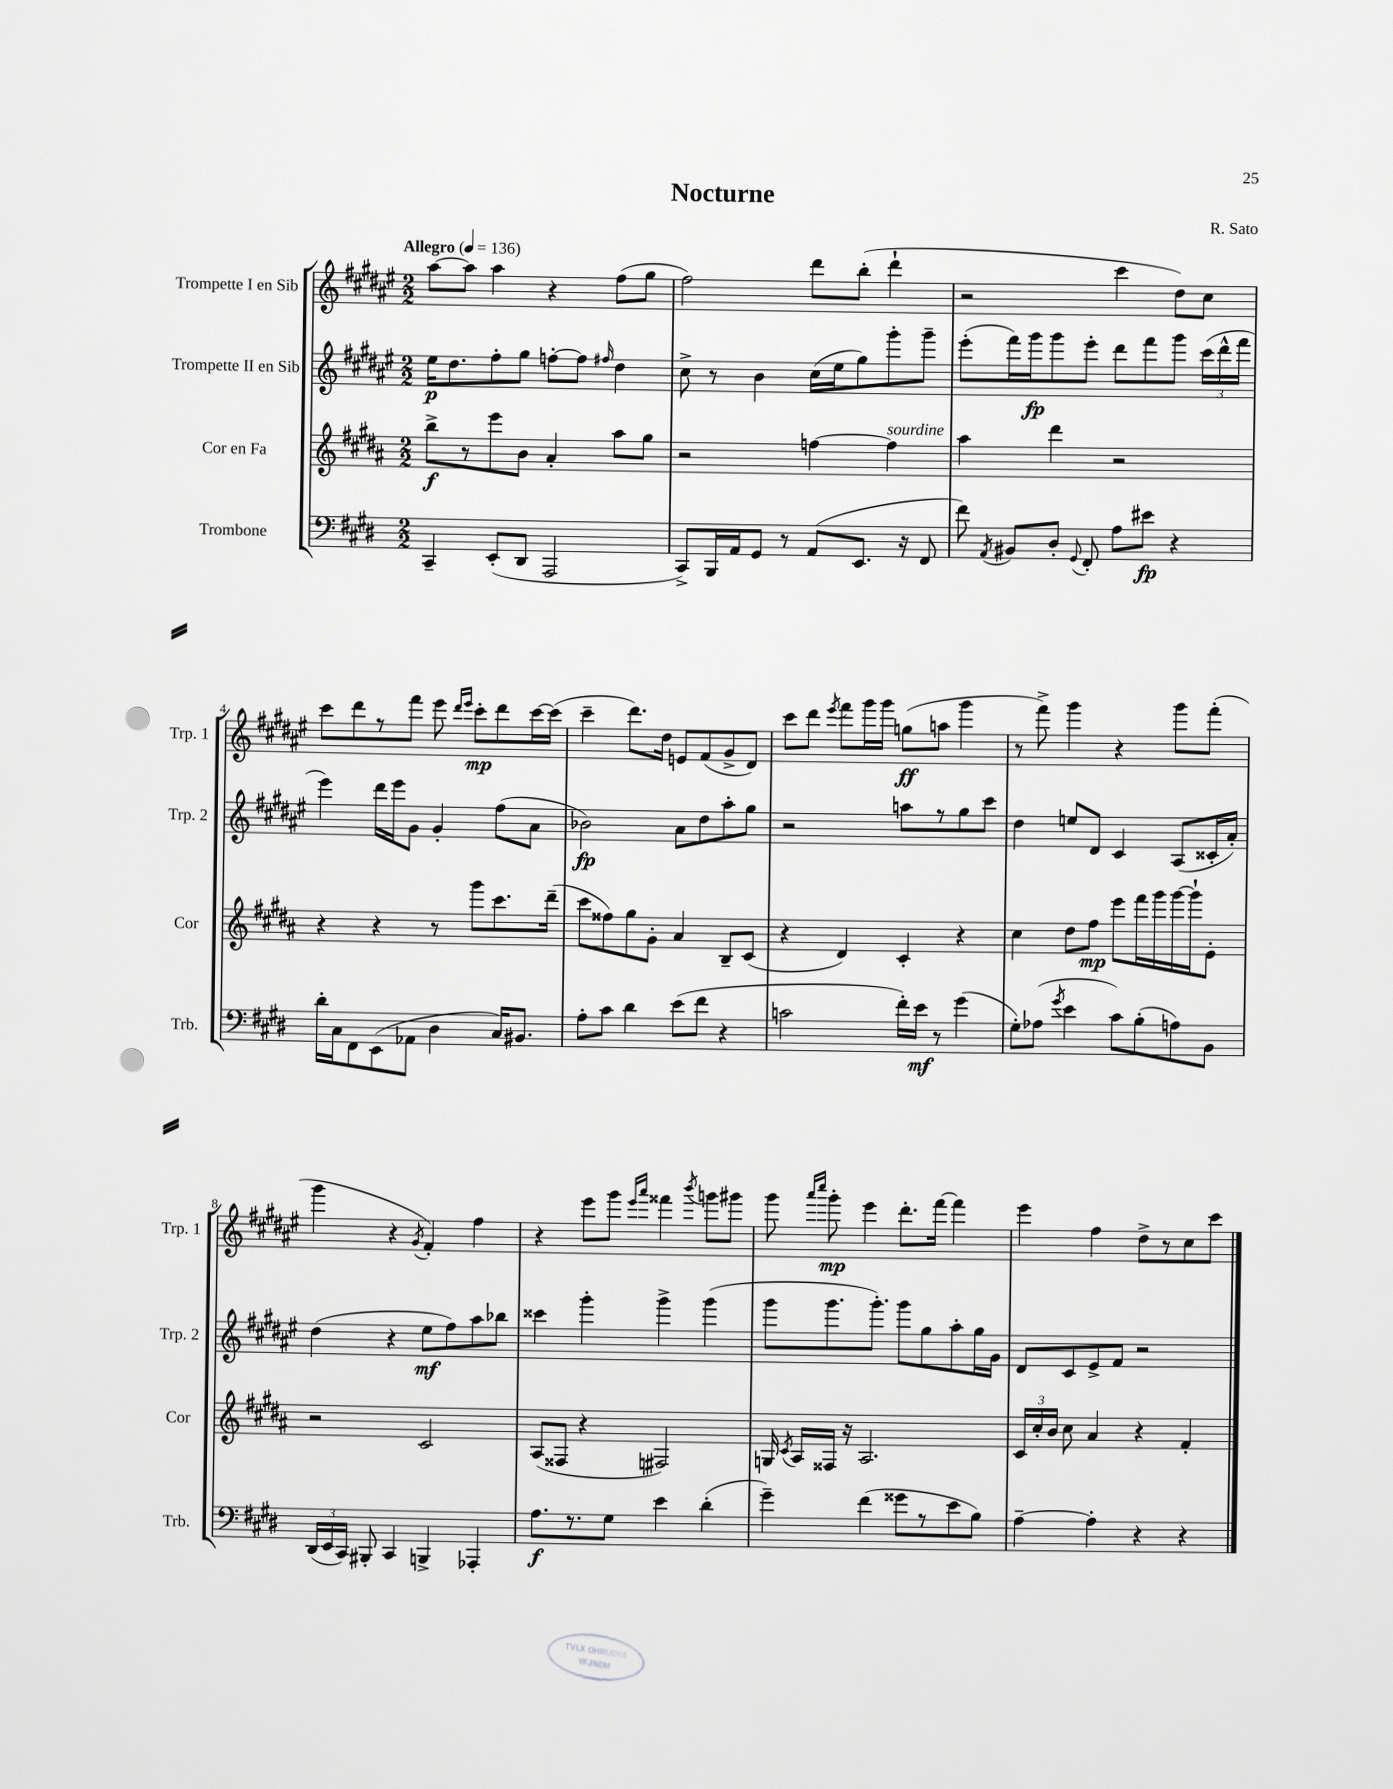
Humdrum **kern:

**kern	**dynam	**kern	**dynam	**kern	**dynam	**kern	**dynam
*part4	*part4	*part3	*part3	*part2	*part2	*part1	*part1
*staff4	*staff4	*staff3	*staff3	*staff2	*staff2	*staff1	*staff1
*I"Trombone	*	*I"Cor en Fa	*	*I"Trompette II en Sib	*	*I"Trompette I en Sib	*
*I'Trb.	*	*I'Cor	*	*I'Trp. 2	*	*I'Trp. 1	*
*clefF4	*	*clefG2	*	*clefG2	*	*clefG2	*
*k[f#c#g#d#]	*	*k[f#c#g#d#a#]	*	*k[f#c#g#d#a#e#]	*	*k[f#c#g#d#a#e#]	*
*M2/2	*	*M2/2	*	*M2/2	*	*M2/2	*
*MM136	*	*MM136	*	*MM136	*	*MM136	*
=1	=1	=1	=1	=1	=1	=1	=1
!	!	!	!	!	!	!LO:TX:a:B:t=Allegro	!
4CC#~/	.	8bb^\L	f	16ee#\KL	p	[8aa#\L	.
.	.	.	.	8.dd#\	.	.	.
.	.	8r	.	.	.	8aa#\J]	.
(8EE'/L	.	8eee\	.	8ff#'\	.	4aa#\	.
8DD#/J	.	8b\J	.	8gg#\J	.	.	.
2AAA/	.	4a#'/	.	[8ffn'\L	.	4r	.
.	.	.	.	8ff\J]	.	.	.
.	.	.	.	16qqff#X/	.	.	.
.	.	8aa#\L	.	4dd#\	.	(8ff#\L	.
.	.	8gg#\J	.	.	.	8gg#\J	.
=2	=2	=2	=2	=2	=2	=2	=2
8CC#^/L)	.	2r	.	8cc#^\	.	2ff#\)	.
16BBB/L	.	.	.	8r	.	.	.
16AA/J	.	.	.	.	.	.	.
8GG#/J	.	.	.	4b\	.	.	.
8r	.	.	.	.	.	.	.
(8AA/L	.	[4ffn\	.	(16cc#\LL	.	8ddd#\L	.
.	.	.	.	16ee#\J	.	.	.
8.EE/J	.	.	.	8gg#\)	.	(8bb'\J	.
!	!	!LO:TX:a:i:t=sourdine	!	!	!	!	!
.	.	4ff\]	.	8ggg#'\	.	4ddd#`\	.
16r	.	.	.	.	.	.	.
8FF#/	.	.	.	8ggg#~\J	.	.	.
=3	=3	=3	=3	=3	=3	=3	=3
8f#\)	.	4aa#\	.	(8eee#'\L	.	2r	.
8qAA/	.	.	.	.	.	.	.
8BB#X/L	.	.	.	16fff#\L)	.	.	.
.	.	.	.	16ggg#\J	fp	.	.
8D#'/J	.	4ddd#\	.	8ggg#\	.	.	.
8qqGG#/	.	.	.	.	.	.	.
8FF#'/	.	.	.	8eee#'\J	.	.	.
8A\L	.	2r	.	8ddd#\L	.	4ccc#\	.
8e#X\J	fp	.	.	8fff#\	.	.	.
4r	.	.	.	8ggg#\J	.	8dd#\L)	.
.	.	.	.	(24ccc#\LL	.	8cc#\J	.
.	.	.	.	24ddd#^^\	.	.	.
.	.	.	.	24fff#\JJ	.	.	.
!!LO:LB:g=z
=4	=4	=4	=4	=4	=4	=4	=4
16d#'\LL	.	4r	.	4eee#\)	.	8ccc#\L	.
16C#\J	.	.	.	.	.	.	.
8FF#\	.	.	.	.	.	8ddd#\	.
(8EE\	.	4r	.	16ddd#\LL	.	8r	.
.	.	.	.	16eee#\J	.	.	.
8AA-X\J	.	.	.	8g#\J	.	8fff#\J	.
4D#\	.	8r	.	4g#'/	.	8eee#\	.
.	.	.	.	.	.	16qqddd#/LL	.
.	.	.	.	.	.	16qqeee#/JJ	.
.	.	8ggg#\L	.	.	.	8ccc#'\L	mp
16C#/KL)	.	8.ccc#\	.	(8ff#\L	.	8ddd#\	.
8.BB#X/J	.	.	.	.	.	.	.
.	.	.	.	8a#\J	.	[16ccc#\L	.
.	.	(16ddd#~\Jk	.	.	.	(16ccc#\JJ]	.
=5	=5	=5	=5	=5	=5	=5	=5
8A'\L	.	8ccc#\L	.	2b-X\)	fp	4ccc#~\	.
8c#\J	.	8ff##X\)	.	.	.	.	.
4d#\	.	8gg#\	.	.	.	8.ddd#\L)	.
.	.	8g#'\J	.	.	.	.	.
.	.	.	.	.	.	16dd#\Jk	.
(8e\L	.	4a#/	.	8a#\L	.	8en/L	.
8f#\J	.	.	.	8dd#\	.	(8f#/	.
4r	.	8B~/L	.	8aa#'\	.	8g#^/	.
.	.	(8c#/J	.	8gg#\J	.	8d#/J)	.
=6	=6	=6	=6	=6	=6	=6	=6
2cn\	.	4r	.	2r	.	8ccc#\L	.
.	.	.	.	.	.	8ddd#\J	.
.	.	.	.	.	.	8qeee#/	.
.	.	4d#/)	.	.	.	8fff#\L	.
.	.	.	.	.	.	16ggg#\L	.
.	.	.	.	.	.	16ggg#\JJ	.
16f#'\LL)	.	4c#'/	.	8aan\L	.	(8ggn\L	ff
16e\JJ	mf	.	.	.	.	.	.
8r	.	.	.	8r	.	8aan\J	.
(4g#\	.	4r	.	8gg#\	.	4ggg#\	.
.	.	.	.	8ccc#\J	.	.	.
=7	=7	=7	=7	=7	=7	=7	=7
8G#'\L)	.	4cc#\	.	4dd#\	.	8r	.
(8A-X\J	.	.	.	.	.	8fff#^\)	.
8qg#/	.	.	.	.	.	.	.
4e\	.	8dd#\L	.	8een/L	.	4ggg#\	.
.	.	8ff#\J	mp	8d#/J	.	.	.
8c#\L)	.	8eee\L	.	4c#/	.	4r	.
(8B'\	.	16fff#\L	.	.	.	.	.
.	.	16ggg#\	.	.	.	.	.
8An\)	.	[16ggg#\	.	(8A#/L	.	8ggg#\L	.
.	.	16ggg#`\J]	.	.	.	.	.
8BB\J	.	8e'\J	.	16c##X'/L	.	(8fff#'\J	.
.	.	.	.	16a#'/JJ)	.	.	.
!!LO:LB:g=z
=8	=8	=8	=8	=8	=8	=8	=8
(24DD#/LL	.	2r	.	(4dd#\	.	4ggg#\	.
24EE/	.	.	.	.	.	.	.
24CC#/JJ)	.	.	.	.	.	.	.
8BBB#X'/	.	.	.	.	.	.	.
4CC#/	.	.	.	4r	.	4r	.
.	.	.	.	.	.	8qg#/	.
4BBBn^/	.	2c#/	.	8ee#\L	mf	4f#'/)	.
.	.	.	.	8ff#\)	.	.	.
4AAA-X'/	.	.	.	8aa#\	.	4ff#\	.
.	.	.	.	8bb-X\J	.	.	.
=9	=9	=9	=9	=9	=9	=9	=9
8.A\L	f	(8A#/L	.	4ccc##X\	.	4r	.
.	.	8F##X/J	.	.	.	.	.
8.r	.	.	.	.	.	.	.
.	.	4r	.	4ggg#'\	.	8eee#\L	.
8G#\J	.	.	.	.	.	8ggg#\J	.
.	.	.	.	.	.	16qqeee#/LL	.
.	.	.	.	.	.	16qqaaa#/JJ	.
4e\	.	2F#X/)	.	4ggg#^\	.	4fff##X\	.
.	.	.	.	.	.	8qbbb/	.
(4d#'\	.	.	.	(4ggg#\	.	8gggn\L	.
.	.	.	.	.	.	8ggg#X\J	.
=10	=10	=10	=10	=10	=10	=10	=10
4g#~\)	.	16Gn/	.	8ggg#\L	.	8ggg#\	.
.	.	8qc#/	.	.	.	.	.
.	.	16A#/LL	.	.	.	.	.
.	.	.	.	.	.	16qqaaa#/LL	.
.	.	.	.	.	.	16qqcccc#/JJ	.
.	.	16F##X/JJ	.	8.ggg#\	.	8ggg#'\	mp
.	.	16r	.	.	.	.	.
(4f#\	.	2.A#/	.	.	.	4eee#\	.
.	.	.	.	8.ggg#'\J)	.	.	.
8g##X\L	.	.	.	8ggg#\L	.	8.ddd#'\L	.
8r	.	.	.	8gg#\	.	.	.
.	.	.	.	.	.	[16fff#\Jk	.
8e\	.	.	.	8aa#'\	.	4fff#\]	.
8B\J)	.	.	.	16gg#\L	.	.	.
.	.	.	.	16g#\JJ	.	.	.
=11	=11	=11	=11	=11	=11	=11	=11
[4A~\	.	24c#/LL	.	8d#/L	.	4eee#\	.
.	.	24cc#'/	.	.	.	.	.
.	.	24b/JJ	.	.	.	.	.
.	.	8cc#\	.	8c#/	.	.	.
4A'\]	.	4a#/	.	8e#^/	.	4ff#\	.
.	.	.	.	8f#/J	.	.	.
4r	.	4r	.	2r	.	8dd#^\L	.
.	.	.	.	.	.	8r	.
4r	.	4f#'/	.	.	.	8cc#\	.
.	.	.	.	.	.	8ccc#\J	.
==	==	==	==	==	==	==	==
*-	*-	*-	*-	*-	*-	*-	*-
